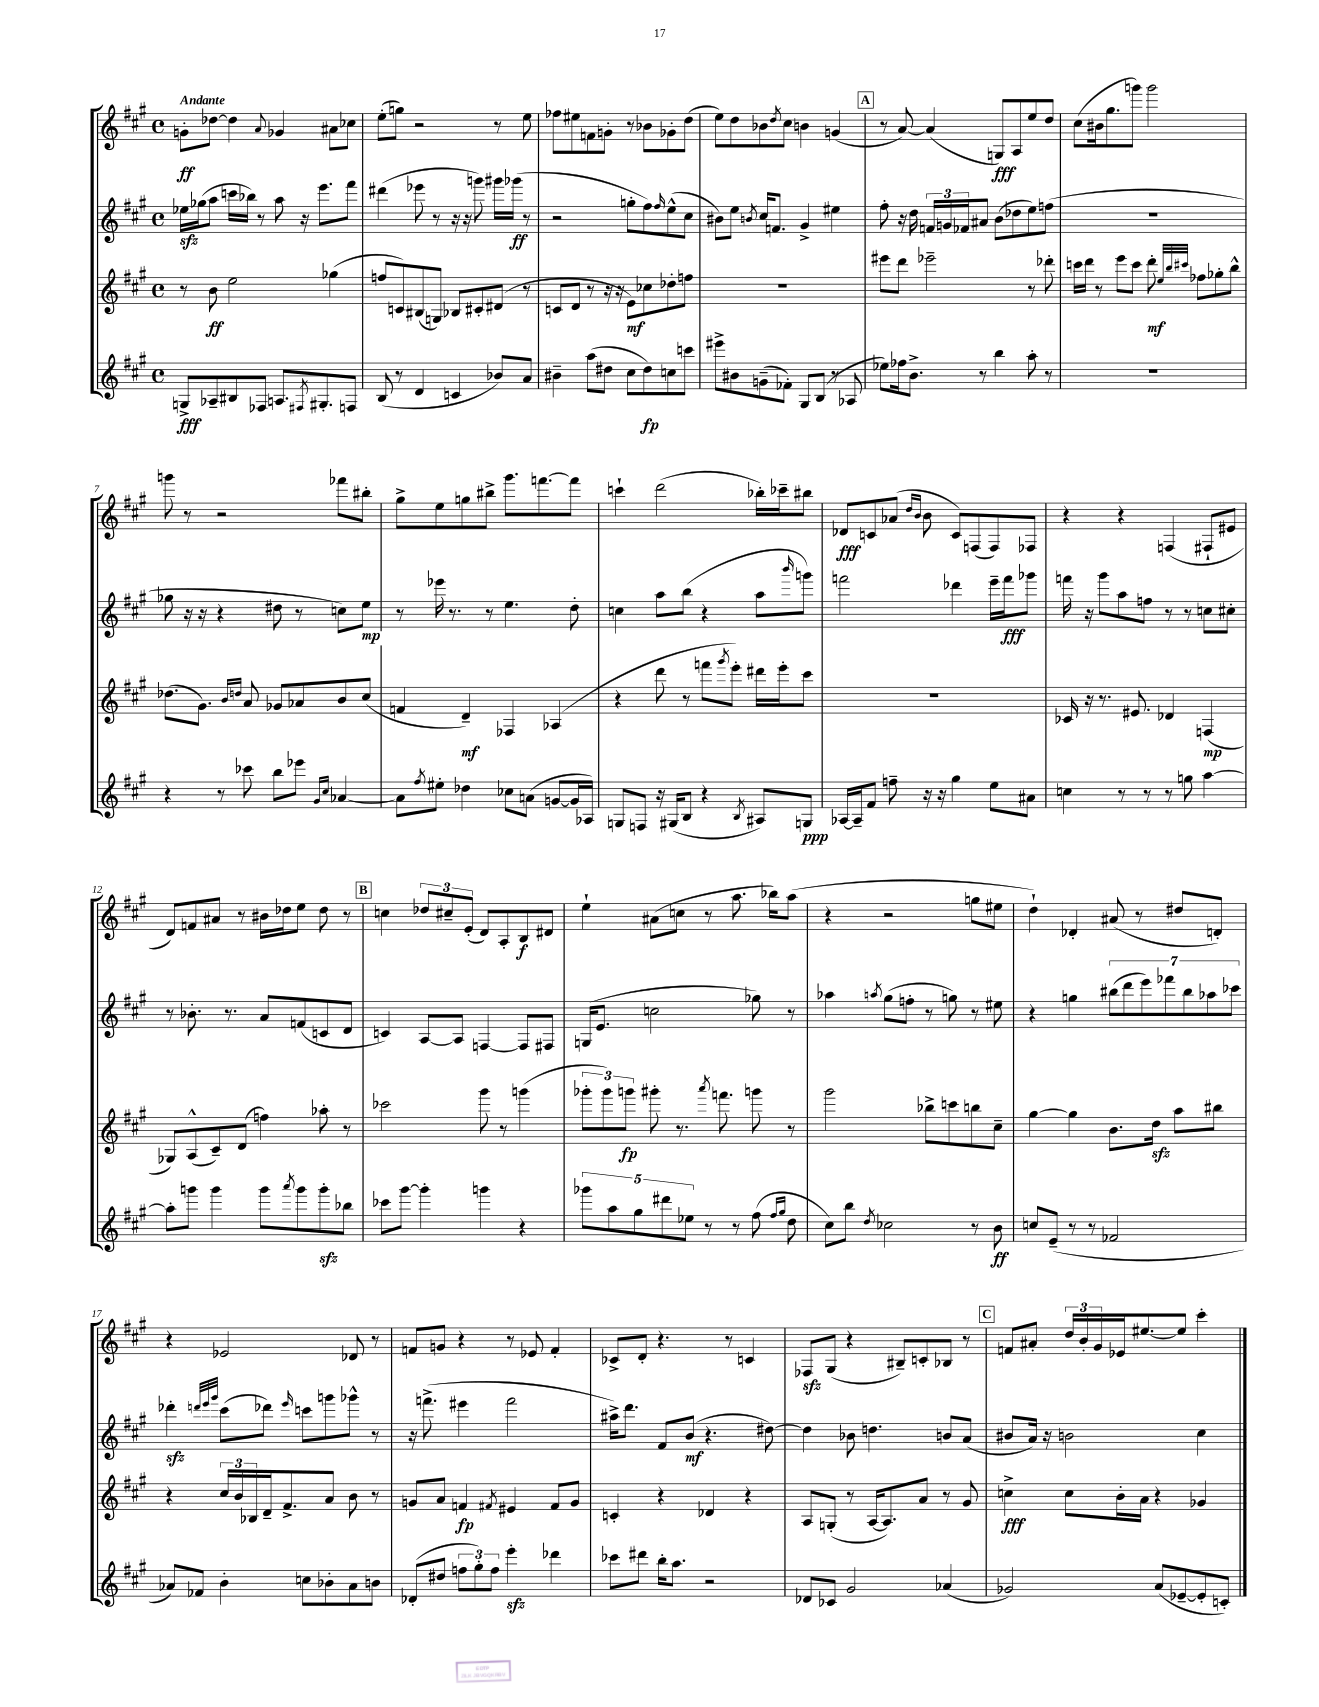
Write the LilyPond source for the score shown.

<<
\new StaffGroup <<
\new Staff = "s0" {
    \clef treble \key a \major \defaultTimeSignature \time 4/4 \tempo "Andante"
    g'8-.\ff des''8~ des''4 \appoggiatura { a'8 } ges'4 ais'8 ces''8 |
    e''8-.( g''8) r2 r8 e''8 |
    fes''8 eis''8 f'8 g'8-. r8 bes'8 ges'8-. d''8( |
    e''8) d''8 bes'8 \acciaccatura { d''8 } cis''8 b'4 g'4( |
    \mark \markup { \box "A" } r8 a'8~) a'4( g8\fff) a8 e''8 d''8 |
    cis''8( bis'16 gis''8. g'''8) g'''2 |
    g'''8 r8 r2 fes'''8 bis''8-. |
    gis''8-> e''8 g''8 bis''8-> gis'''8. f'''8.~ f'''8 |
    c'''4-! d'''2( bes''16-.) ces'''16-- bis''8 |
    des'8\fff c'8 aes'8( \grace { d''16 b'16 } b'8 c'8) f8( f8) fes8 |
    r4 r4 f4( fis8-! eis'8 |
    d'8) f'8 ais'8 r8 bis'16 des''16 e''8 des''8 r8 |
    \mark \markup { \box "B" } c''4 \tuplet 3/2 { des''8 cis''8-- e'8-.( } d'8) a8-. b8\f dis'8 |
    e''4-! ais'8( c''8 r8 a''8. bes''16) a''8( |
    r4 r2 g''8 eis''8 |
    d''4-!) des'4-. ais'8( r8 dis''8 d'8-.) |
    r4 ees'2 des'8 r8 |
    f'8 g'8 r4 r8 ees'8 f'4-. |
    ces'8-> d'8-. r4. r8 c'4 |
    fes8\sfz gis8( r4 bis8--) c'8-. bes8 r8 |
    \mark \markup { \box "C" } f'8 ais'8-. \tuplet 3/2 { d''16 b'16-. gis'16 } ees'16 eis''8.~ eis''8 cis'''4-. \bar "|." |
}
\new Staff = "s1" {
    \clef treble \key a \major \defaultTimeSignature \time 4/4
    ees''16\sfz ges''16( a''8 c'''16 bes''16) r8 a''8 r16 e'''8. fis'''8 |
    dis'''4( ees'''8 r8 r16 r16 g'''8) gis'''16 ges'''16\ff( r8 |
    r2 g''8-. fis''8) \grace { fis''16 } e''8-^( cis''8 |
    bis'8) e''8 \acciaccatura { b'8 } cis''16 f'8. gis'4-> eis''4 |
    \mark \markup { \box "A" } fis''8-. r16 d''16 \tuplet 3/2 { f'16 g'16 fes'16 } ais'8 b'8( des''8 e''8) f''8( |
    R1 |
    ges''8 r16 r16 r4 dis''8 r8 c''8) e''8\mp |
    r8 ees'''16 r8. r8 e''4. d''8-. |
    c''4 a''8 b''8( r4 a''8 \grace { b'''16 } g'''8) |
    f'''2 des'''4 e'''16-- f'''16\fff ges'''8 |
    f'''16 r16 gis'''8 a''8 f''8 r8 r8 c''8 cis''8-. |
    r8 bes'8.-. r8. a'8 f'8( c'8 d'8 |
    \mark \markup { \box "B" } c'4) a8~ a8 f4~ f8 fis8 |
    g16( e'8. c''2 ges''8) r8 |
    aes''4 \acciaccatura { a''8 } gis''8( f''8-. r8 g''8) r8 eis''8 |
    r4 g''4 \tuplet 7/4 { bis''8( d'''8 e'''8) fes'''8 bis''8 aes''8 ces'''8 } |
    des'''4-.\sfz \grace { d'''32 e'''32 gis'''32 } cis'''8( des'''8) \grace { e'''16 } c'''8 g'''8 ges'''8-^ r8 |
    r16 f'''8.->( eis'''4 f'''2 |
    ais''16->) d'''8. fis'8 b'8\mf( r4. dis''8~) |
    dis''4 bes'8 d''4. b'8 a'8( |
    \mark \markup { \box "C" } bis'8 a'16) r16 b'2 cis''4 \bar "|." |
}
\new Staff = "s2" {
    \clef treble \key a \major \defaultTimeSignature \time 4/4
    r8 b'8\ff e''2 ges''4( |
    f''8 c'8) bis8( g8) bes8 cis'8-. dis'8( r8 |
    c'8 d'8 r8 r16 r16 e'8\mf) ces''8 des''8-. f''8 |
    R1 |
    \mark \markup { \box "A" } eis'''8 d'''8 ees'''2-- r8 des'''8-. |
    c'''16 d'''16 r8 e'''8 c'''8 d'''8-.\mf \grace { e''32 b''32 cis'''32 } fes''8 ges''8-. b''8-^ |
    des''8.( gis'8.) \grace { b'16 d''16 } a'8 ges'8 aes'8 b'8 cis''8( |
    f'4 d'4--\mf) fes4 aes4( |
    r4 d'''8 r8 f'''8 \acciaccatura { gis'''8 } e'''8-.) dis'''16 e'''16-. cis'''8 |
    R1 |
    ces'16 r16 r8. eis'8. des'4 f4\mp( |
    ges8) a8-^( cis'8--) d'8( f''4) aes''8-. r8 |
    \mark \markup { \box "B" } ces'''2 gis'''8 r8 g'''4( |
    \tuplet 3/2 { ges'''8-. ges'''8) g'''8\fp } gis'''8-. r8. \acciaccatura { a'''8 } f'''8. g'''8 r8 |
    gis'''2 bes''8-> c'''8 b''8 cis''8-- |
    gis''4~ gis''4 b'8. d''16\sfz a''8 bis''8 |
    r4 \tuplet 3/2 { cis''16 b'16 bes16 } d'16-- fis'8.-> a'8 b'8 r8 |
    g'8 a'8 f'4\fp \acciaccatura { fis'8 } eis'4 fis'8 g'8 |
    c'4-. r4 des'4 r4 |
    a8 g8-.( r8 a16~ a8.) a'8 r8 gis'8 |
    \mark \markup { \box "C" } c''4->\fff c''8 b'16-. a'16 r4 ges'4 \bar "|." |
}
\new Staff = "s3" {
    \clef treble \key a \major \defaultTimeSignature \time 4/4
    g8->\fff aes8-- bis8 fes8 a8. \acciaccatura { fis8 } gis8.-. f8 |
    b8( r8 d'4 c'4 bes'8) a'8 |
    bis'4-- a''8( dis''8 cis''8 dis''8\fp) c''8 c'''8 |
    eis'''8-> bis'8 g'8--( fes'8-.) gis8 b8( r8 aes8 |
    \mark \markup { \box "A" } ees''8) fes''16 b'8.-> r8 b''4 a''8-. r8 |
    R1 |
    r4 r8 ces'''8 b''8 ees'''8 \grace { gis'16 cis''16 } aes'4~ |
    aes'8 \acciaccatura { fis''8 } eis''8-. des''4 ces''8 a'8( g'8~ g'16 aes16) |
    g8 f8 r16 gis16( b8 r4 \acciaccatura { b8 } ais8) g8\ppp |
    aes16~ aes16-- fis'8 f''8-- r16 r16 gis''4 e''8 ais'8 |
    c''4 r8 r8 r8 g''8 a''4~ |
    a''8-. g'''8 g'''4 g'''8 \acciaccatura { a'''8 } g'''8 g'''8-.\sfz bes''8 |
    \mark \markup { \box "B" } ces'''8 gis'''8~ gis'''4-. g'''4 r4 |
    \tuplet 5/4 { ges'''8 a''8 gis''8 dis'''8 ees''8 } r8 r8 fis''8( \grace { fis''16 gis''16 } d''8 |
    cis''8) b''8 \acciaccatura { d''8 } ces''2 r8 b'8\ff |
    c''8 e'8--( r8 r8 fes'2 |
    aes'8) fes'8 b'4-. c''8 bes'8-. aes'8 b'8 |
    des'8-.( dis''8 \tuplet 3/2 { f''8 gis''8-.) f''8 } e'''4-.\sfz des'''4 |
    ces'''8 dis'''8 b''16-. a''8. r2 |
    des'8 ces'8 gis'2 aes'4( |
    \mark \markup { \box "C" } ges'2) a'8( ees'8~-- ees'8-. c'8-.) \bar "|." |
}
>>
>>
